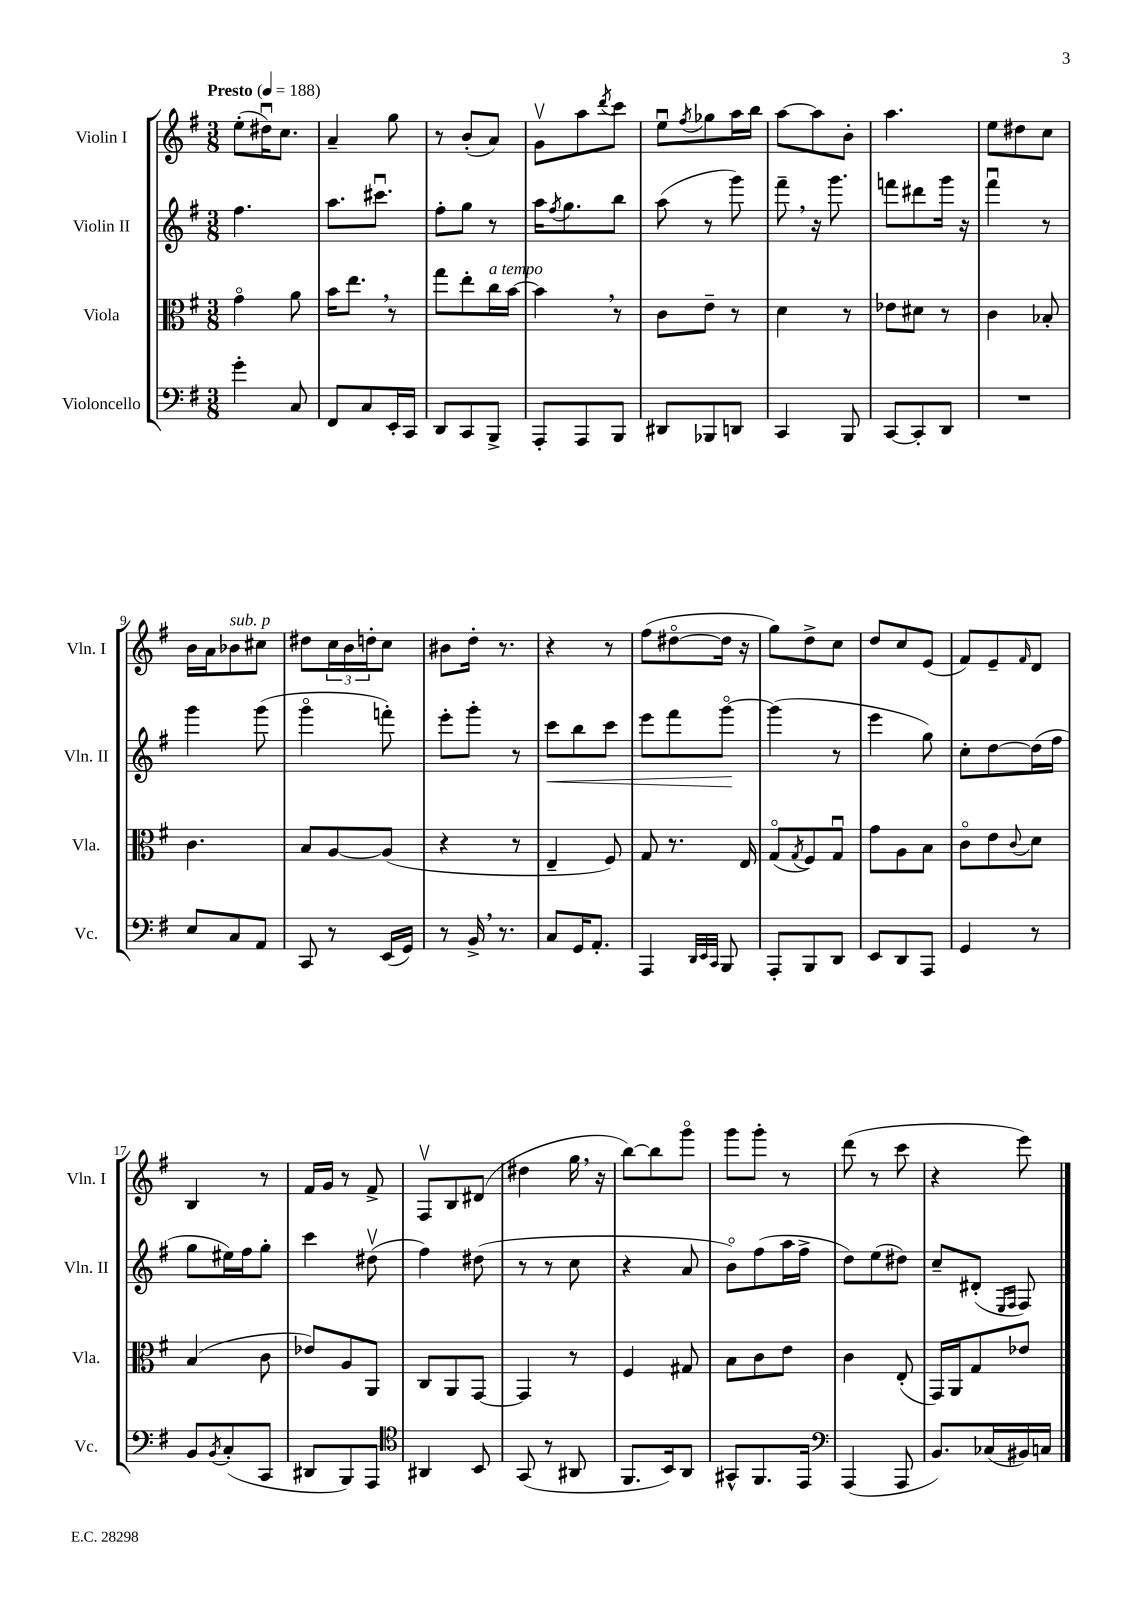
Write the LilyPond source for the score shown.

<<
\new StaffGroup <<
\new Staff = "s0" \with { instrumentName = "Violin I" shortInstrumentName = "Vln. I" } {
    \clef treble \key g \major \numericTimeSignature \time 3/8 \tempo "Presto" 4 = 188
    e''8-.( dis''16\downbow) c''8. |
    a'4-- g''8 |
    r8 b'8-.( a'8) |
    g'8\upbow a''8 \acciaccatura { d'''8 } c'''8 |
    e''8\downbow \acciaccatura { fis''8 } ges''8 a''16 b''16 |
    a''8~ a''8 b'8-. |
    a''4. |
    e''8 dis''8 c''8 |
    b'16 a'16 bes'8^\markup { \italic "sub. p" } cis''8 |
    dis''8 \tuplet 3/2 { c''16 b'16 d''16-. } c''8 |
    bis'8 d''16-. r8. |
    r4 r8 |
    fis''8( dis''8~\flageolet dis''16 r16 |
    g''8) d''8-> c''8 |
    d''8 c''8 e'8( |
    fis'8) e'8-- \grace { fis'16 } d'8 |
    b4 r8 |
    fis'16 g'16 r8 fis'8-> |
    fis8\upbow b8 dis'8( |
    dis''4 g''16 \breathe r16 |
    b''8~) b''8 g'''8\flageolet |
    g'''8 g'''8-. r8 |
    d'''8( r8 c'''8 |
    r4 e'''8) \bar "|." |
}
\new Staff = "s1" \with { instrumentName = "Violin II" shortInstrumentName = "Vln. II" } {
    \clef treble \key g \major \numericTimeSignature \time 3/8
    fis''4. |
    a''8. cis'''8.\downbow |
    fis''8-. g''8 r8 |
    a''16 \acciaccatura { fis''8 } g''8. b''8 |
    a''8( r8 g'''8) |
    fis'''8-- \breathe r16 g'''8. |
    f'''8 dis'''8 g'''16 r16 |
    fis'''4\downbow r8 |
    g'''4 g'''8( |
    g'''4\flageolet f'''8-.) |
    e'''8-. g'''8-. r8 |
    c'''8\< b''8 c'''8 |
    e'''8 fis'''8 g'''8~\flageolet\! |
    g'''4( r8 |
    e'''4 g''8) |
    c''8-. d''8~ d''16( fis''16 |
    g''8 eis''16) fis''16 g''8-. |
    c'''4 dis''8\upbow( |
    fis''4) dis''8( |
    r8 r8 c''8 |
    r4 a'8 |
    b'8\flageolet) fis''8( a''16 fis''16-> |
    d''8) e''8( dis''8) |
    c''8-- dis'8-.( \grace { e16 fis16 } fis8) \bar "|." |
}
\new Staff = "s2" \with { instrumentName = "Viola" shortInstrumentName = "Vla." } {
    \clef alto \key g \major \numericTimeSignature \time 3/8
    g'4\flageolet a'8 |
    b'16 e''8. \breathe r8 |
    g''8 e''8-. c''16^\markup { \italic "a tempo" } b'16~ |
    b'4 \breathe r8 |
    c'8 e'8-- r8 |
    d'4 r8 |
    ees'8 dis'8 r8 |
    c'4 bes8-. |
    c'4. |
    b8 a8~ a8( |
    r4 r8 |
    e4-- fis8) |
    g8 r8. e16 |
    g8\flageolet( \acciaccatura { g8 } fis8) g8\downbow |
    g'8 a8 b8 |
    c'8\flageolet e'8 \appoggiatura { c'8 } d'8 |
    b4( c'8 |
    ees'8) a8 a,8 |
    c8 a,8 g,8~ |
    g,4 r8 |
    fis4 gis8 |
    b8 c'8 e'8 |
    c'4 e8-.( |
    g,16) a,16 g8 ees'8 \bar "|." |
}
\new Staff = "s3" \with { instrumentName = "Violoncello" shortInstrumentName = "Vc." } {
    \clef bass \key g \major \numericTimeSignature \time 3/8
    g'4-. c8 |
    fis,8 c8 e,16-. c,16 |
    d,8 c,8 b,,8-> |
    a,,8-. a,,8 b,,8 |
    dis,8 bes,,8 d,8 |
    c,4 b,,8 |
    c,8~ c,8-. d,8 |
    R4. |
    e8 c8 a,8 |
    c,8 r8 e,16( g,16) |
    r8 b,16-> \breathe r8. |
    c8 g,16 a,8.-. |
    a,,4 \grace { d,32 e,32 c,32 } b,,8 |
    a,,8-. b,,8 d,8 |
    e,8 d,8 a,,8 |
    g,4 r8 |
    b,8 \acciaccatura { b,8 } c8-.( c,8 |
    dis,8 b,,8) a,,8 |
    \clef tenor ais,4 b,8 |
    g,8( r8 ais,8 |
    fis,8. b,16) a,8 |
    gis,8-^ fis,8. e,16 |
    \clef bass a,,4( a,,8 |
    b,8.) ces16( bis,16) c16 \bar "|." |
}
>>
>>
